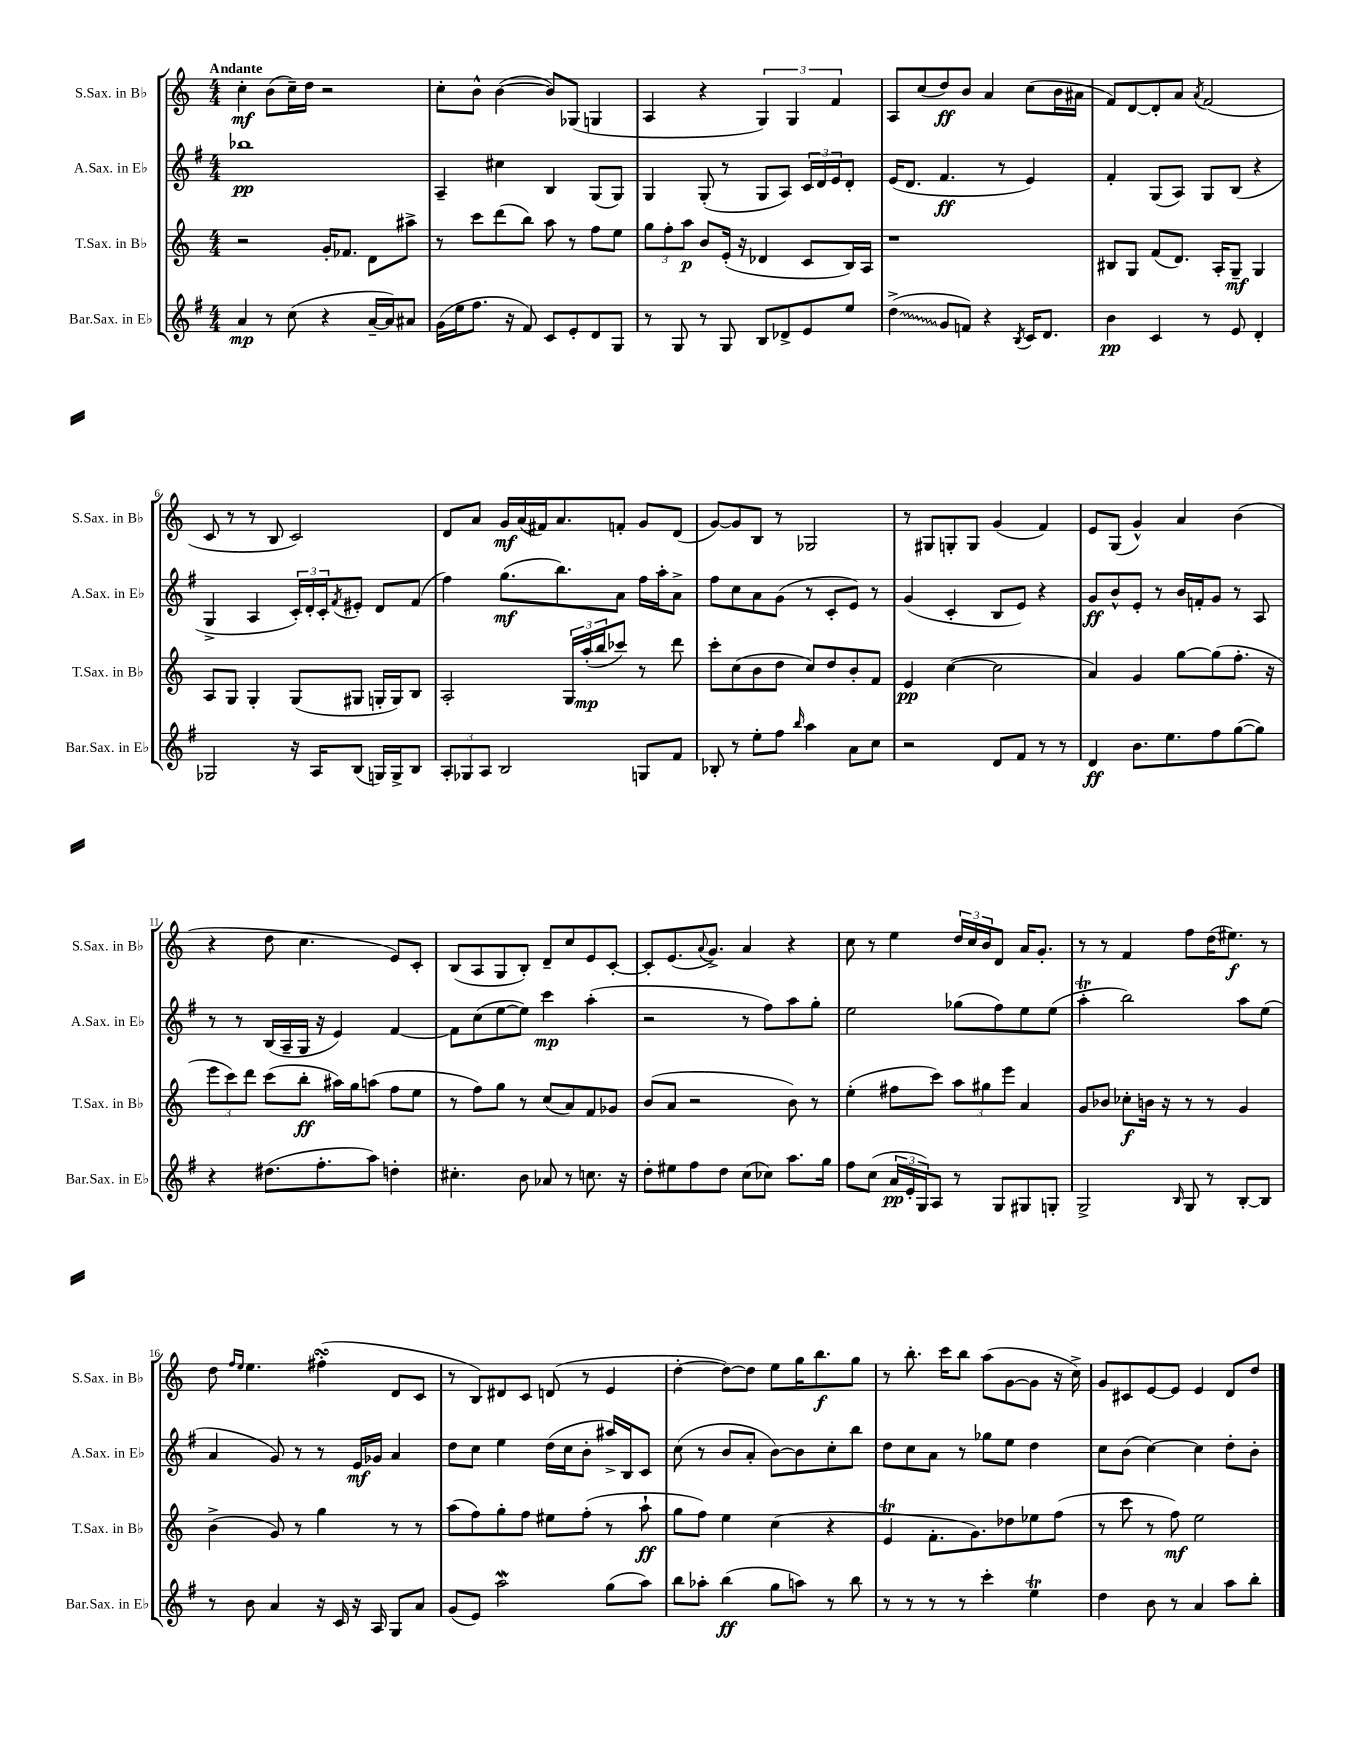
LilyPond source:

<<
\new StaffGroup <<
\new Staff = "s0" \with { instrumentName = "S.Sax. in Bb" shortInstrumentName = "S.Sax. in Bb" } {
    \clef treble \key c \major \numericTimeSignature \time 4/4 \tempo "Andante"
    c''4-.\mf b'8( c''16--) d''16 r2 |
    c''8-. b'8-^ b'4~( b'8) ges8( g4 |
    a4 r4 \tuplet 3/2 { g4) g4 f'4 } |
    a8 c''8( d''8\ff) b'8 a'4 c''8( b'16 ais'16 |
    f'8) d'8~ d'8-. a'8 \acciaccatura { a'8 } f'2( |
    c'8 r8 r8 b8 c'2) |
    d'8 a'8 g'16\mf a'16( fis'16) a'8. f'8-. g'8 d'8( |
    g'8~) g'8 b8 r8 ges2 |
    r8 gis8 g8-. g8 g'4( f'4) |
    e'8 g8( g'4-^) a'4 b'4( |
    r4 d''8 c''4. e'8) c'8-. |
    b8( a8 g8 b8-.) d'8-- c''8 e'8 c'8~-. |
    c'8-. e'8.( \appoggiatura { a'8 } g'8.->) a'4 r4 |
    c''8 r8 e''4 \tuplet 3/2 { d''16 c''16 b'16 } d'8 a'16 g'8.-. |
    r8 r8 f'4 f''8 d''16( eis''8.\f) r8 |
    d''8 \grace { f''16 e''16 } e''4. fis''4-.\turn( d'8 c'8 |
    r8 b8) dis'8 c'8 d'8( r8 e'4 |
    d''4~-. d''8~) d''8 e''8 g''16 b''8.\f g''8 |
    r8 b''8.-. c'''16 b''8 a''8( g'8~ g'8 r16 c''16->) |
    g'8 cis'8 e'8~ e'8 e'4 d'8 d''8 \bar "|." |
}
\new Staff = "s1" \with { instrumentName = "A.Sax. in Eb" shortInstrumentName = "A.Sax. in Eb" } {
    \clef treble \key g \major \numericTimeSignature \time 4/4
    bes''1\pp |
    a4-- cis''4 b4 g8( g8) |
    g4 g8-.( r8 g8 a8) \tuplet 3/2 { c'16 d'16 e'16 } d'8-. |
    e'16( d'8. fis'4.\ff r8 e'4) |
    fis'4-. g8( a8) g8 b8( r4 |
    g4-> a4 \tuplet 3/2 { c'16-.) d'16-. c'16-. } \acciaccatura { fis'8 } eis'8-. d'8 fis'8( |
    fis''4) g''8.\mf( b''8.) a'8 fis''16 a''16-. a'8-> |
    fis''8 c''8 a'8 g'8( r8 c'8-. e'8) r8 |
    g'4( c'4-. b8 e'8) r4 |
    g'8\ff b'8-^ e'8-. r8 b'16 f'16-. g'8 r8 a8 |
    r8 r8 b16( a16-- g16 r16 e'4) fis'4~ |
    fis'8 c''8( e''8~ e''8) c'''4\mp a''4-.( |
    r2 r8 fis''8) a''8 g''8-. |
    e''2 ges''8( fis''8) e''8 e''8( |
    a''4-.\trill b''2) a''8 e''8( |
    a'4 g'8) r8 r8 e'16\mf ges'16 a'4 |
    d''8 c''8 e''4 d''16( c''16 b'8-. ais''16->) b16 c'8 |
    c''8( r8 b'8 a'8-. b'8~) b'8 c''8-. b''8 |
    d''8 c''8 a'8 r8 ges''8 e''8 d''4 |
    c''8 b'8( c''4~) c''4 d''8-. b'8-. \bar "|." |
}
\new Staff = "s2" \with { instrumentName = "T.Sax. in Bb" shortInstrumentName = "T.Sax. in Bb" } {
    \clef treble \key c \major \numericTimeSignature \time 4/4
    r2 g'16-. fes'8. d'8 ais''8-> |
    r8 c'''8 d'''8( b''8) a''8 r8 f''8 e''8 |
    \tuplet 3/2 { g''8 f''8-. a''8\p } b'8 e'16-.( r16 des'4 c'8 b16) a16 |
    r1 |
    bis8 g8 f'8( d'8.) a16-. g8--\mf g4 |
    a8 g8 g4-. g8( gis8 g16-. g16) b8 |
    a2-. \tuplet 3/2 { g16 a''16-.\mp( b''16 } ces'''8) r8 d'''8 |
    c'''8-. c''8( b'8 d''8 c''8) d''8 b'8-. f'8 |
    e'4\pp c''4~( c''2 |
    a'4) g'4 g''8~ g''8( f''8.-. r16 |
    \tuplet 3/2 { e'''8 c'''8) d'''8 } c'''8( b''8-.\ff ais''16) g''16 a''8( f''8 e''8 |
    r8 f''8) g''8 r8 c''8( a'8) f'8 ges'8 |
    b'8( a'8 r2 b'8) r8 |
    e''4-.( fis''8 c'''8) \tuplet 3/2 { a''8 gis''8 e'''8 } a'4 |
    g'8 bes'8 ces''8-.\f b'16 r16 r8 r8 g'4 |
    b'4->( g'8) r8 g''4 r8 r8 |
    a''8( f''8) g''8-. f''8 eis''8 f''8-.( r8 a''8-!\ff |
    g''8 f''8) e''4 c''4( r4 |
    e'4\trill f'8.-. g'8.) des''8 ees''8 f''8( |
    r8 c'''8 r8 f''8\mf) e''2 \bar "|." |
}
\new Staff = "s3" \with { instrumentName = "Bar.Sax. in Eb" shortInstrumentName = "Bar.Sax. in Eb" } {
    \clef treble \key g \major \numericTimeSignature \time 4/4
    a'4\mp r8 c''8( r4 a'16~-- a'16) ais'8 |
    g'16( e''16 fis''8. r16 fis'8) c'8 e'8-. d'8 g8 |
    r8 g8 r8 g8 b8 des'8-> e'8 e''8 |
    \once \override Glissando.style = #'zigzag d''4->\glissando( g'8 f'8) r4 \acciaccatura { b8 } c'16 d'8. |
    b'4\pp c'4 r8 e'8 d'4-. |
    ges2 r16 a16 b8( g16) g16-> b8 |
    \tuplet 3/2 { a8-. ges8 a8 } b2 g8 fis'8 |
    bes8-. r8 e''8-. fis''8 \grace { b''16 } a''4 a'8 c''8 |
    r2 d'8 fis'8 r8 r8 |
    d'4\ff b'8. e''8. fis''8 g''8~( g''8) |
    r4 dis''8.( fis''8.-. a''8) d''4-. |
    cis''4.-. b'8 aes'8 r8 c''8. r16 |
    d''8-. eis''8 fis''8 d''8 c''8( ces''8) a''8. g''16 |
    fis''8 c''8( \tuplet 3/2 { a'16\pp e'16-. g16) } a8 r8 g8 gis8 g8-. |
    g2-> \grace { b16 } g8 r8 b8~-. b8 |
    r8 b'8 a'4 r16 c'16 r16 a16 g8 a'8 |
    g'8( e'8) a''2\mordent g''8( a''8) |
    b''8 aes''8-. b''4\ff( g''8 a''8) r8 b''8 |
    r8 r8 r8 r8 c'''4-. e''4\trill |
    d''4 b'8 r8 a'4 a''8 b''8-. \bar "|." |
}
>>
>>
